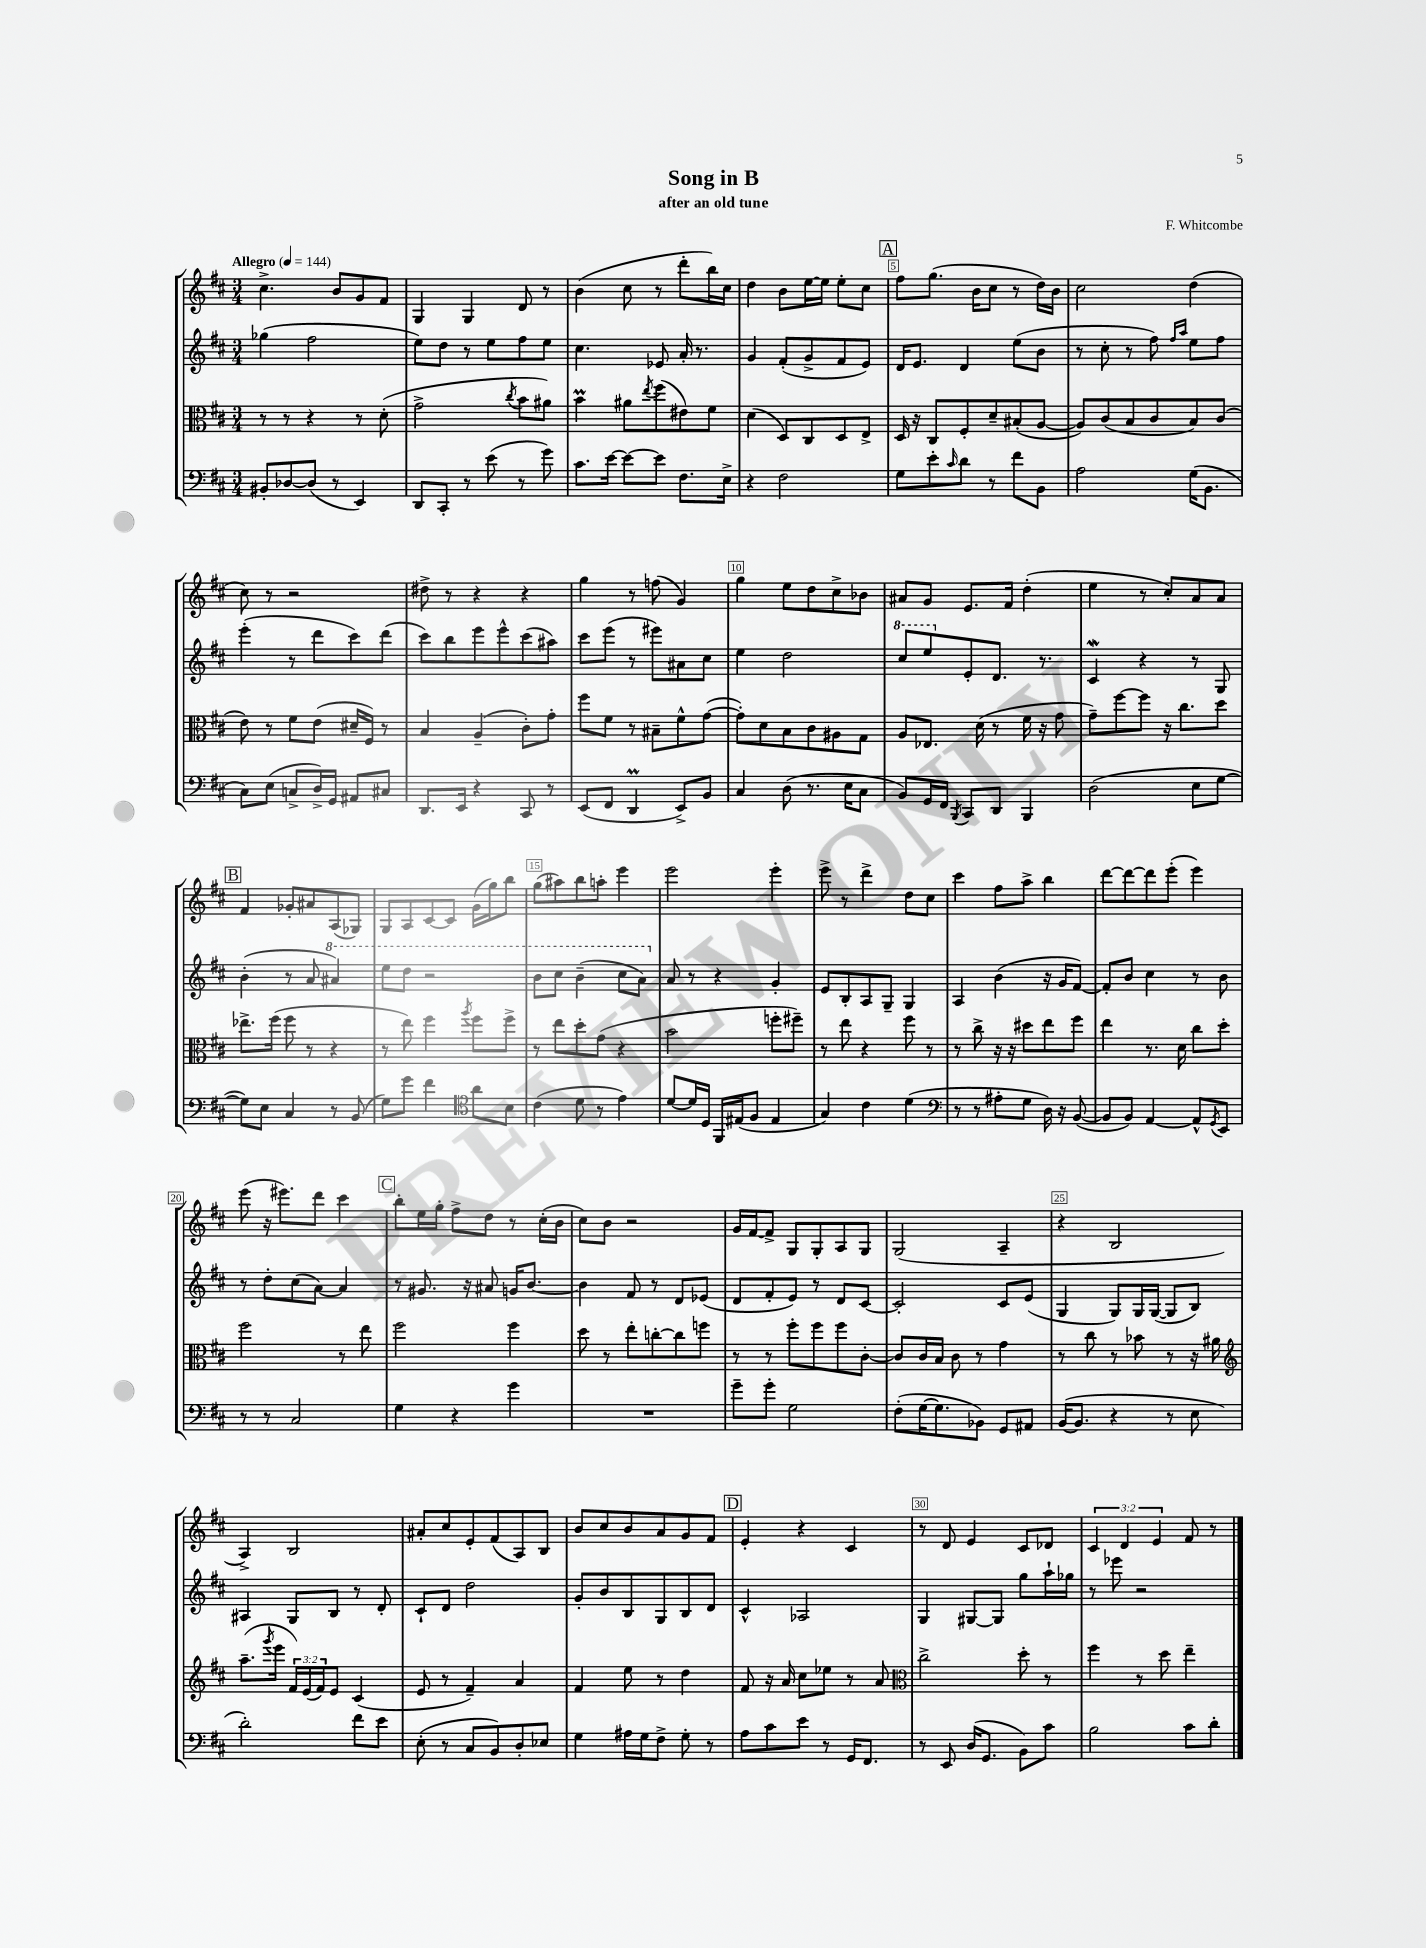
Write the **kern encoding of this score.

**kern	**kern	**kern	**kern
*staff4	*staff3	*staff2	*staff1
*clefF4	*clefC3	*clefG2	*clefG2
*k[f#c#]	*k[f#c#]	*k[f#c#]	*k[f#c#]
*M3/4	*M3/4	*M3/4	*M3/4
*MM144	*MM144	*MM144	*MM144
8BB#'/L	8r	(4gg-\	4.cc#^\
[8D-/	8r	.	.
(8D-/]J	4r	2ff#\	.
8r	.	.	8b/L
4EE/)	8r	.	8g/
.	(8d'\	.	8f#/J
=	=	=	=
8DD/L	2g^\	8ee\L)	4G/
8CC#'/J	.	8dd\J	.
8r	.	8r	4G/
(8e\	.	8ee\L	.
.	8qcc#/	.	.
8r	8b\L	8ff#\	8d/
8g\)	8a#\J)	8ee\J	8r
=	=	=	=
8.c#\L	4b\	4.cc#\	(4b\
[16e\Jk	.	.	.
8e\_L	8a#\L	.	8cc#\
.	8qee/	.	.
8e\]J	(8ff#\	8e-/	8r
8.F#\L	8e#\)	16a'/	8ddd'\L
.	.	8.r	.
.	8f#\J	.	16bb\L)
16E^\Jk	.	.	16cc#\JJ
=	=	=	=
4r	(4d\	4g/	4dd\
2F#\	8D/L)	(8f#'/L	8b\L
.	8C#/	8g^/	[16ee\L
.	.	.	16ee\]JJ
.	8D/	8f#/	8ee'\L
.	8E^/J	8e/J)	8cc#\J
=	=	=	=
8G\L	16D/	16d/LK	8ff#\L
.	16r	8.e/J	.
8e'\	8C#/L	.	(8.gg\J
16qqc#/	.	.	.
8d\J	8F#'/	4d/	.
.	.	.	16b\LK
8r	8d~/	.	8cc#\J
8f#\L	(8B#'/	(8ee\L	8r
8BB\J	[8A/J	8b\J	16dd\LL)
.	.	.	16b\JJ
=	=	=	=
2A\	8A/]L)	8r	2cc#\
.	(8c#/	8cc#'\	.
.	8B/	8r	.
.	8c#/	8ff#\)	.
.	.	16qqff#/LL	.
.	.	16qqaa/JJ	.
(16G\LK	8B/)	8ee\L	(4dd\
8.BB\J	.	.	.
.	(8c#/J	8ff#\J	.
=	=	=	=
8C#\L)	8e\)	(4eee'\	8cc#\)
(8E\J	8r	.	8r
8C^/L	8f#\L	8r	2r
16D^/L)	(8e\J	8ddd\L	.
16GG/JJ	.	.	.
8AA#/L	16d#~/LL	8ccc#\)	.
.	16F#/JJ)	.	.
8C#/J	8r	(8ddd\J	.
=	=	=	=
8.DD/L	4B/	8ccc#\L)	8dd#^\
.	.	8bb\	8r
16EE/Jk	.	.	.
4r	(4A~/	8eee\	4r
.	.	8eee^^\	.
8CC#/	8c#'\L)	(8ccc#\	4r
8r	8g'\J	8aa#\J)	.
=	=	=	=
(8EE/L	8ff#\L	8ccc#\L	4gg\
8FF#/J	8f#\J	(8eee\J	.
4DD/	8r	8r	8r
.	8B#~\L	8eee#\L)	(8ff\
8EE^/L)	8f#^^\	8a#\	4g/)
8BB/J	([8g\J	8cc#\J	.
=	=	=	=
4C#/	8g'\]L)	4ee\	4gg\
.	8d\	.	.
(8D\	8B\	2dd\	8ee\L
8.r	8c#\	.	8dd\
.	8A#\	.	8cc#^\
16E\LK	.	.	.
8C#\J	8G\J	.	8b-\J
=	=	=	=
8BB/L)	8A/L	8ccc#/L	8a#/L
16GG/L	8.E-/J	8eee/	8g/J
16FF#/JJ	.	.	.
8qBBB/	.	.	.
8CC#/L	.	8e'/	8.e/L
.	(16d\	.	.
8DD/J	8r	8.d/J	.
.	.	.	16f#/Jk
4BBB/	16f#\	.	(4dd'\
.	16r	8.r	.
.	8g\	.	.
=	=	=	=
(2D\	8g~\L)	4c#/	4ee\
.	[8ff#\	.	.
.	8ff#\]J	4r	8r
.	16r	.	8cc#'/L)
.	8.cc#\L	.	.
8E\L	.	8r	8a/
[8G\J	8dd\J	8G/	8a/J
=	=	=	=
8G\]L)	8.ee-^\L	(4b'\	4f#/
8E\J	.	.	.
.	(16ff#\Jk	.	.
4C#/	8ff#\	8r	8g-'/L
.	8r	8a/	8a#/
8r	4r	4aa#/)	(8A/
(8BB/	.	.	8G-/J)
=	=	=	=
8G\L)	8r	8eee\L	8G/L
8g\J	8ee\)	8ddd\J	8A/
4f#\	4ff#\	2r	[8c#/
.	.	.	8c#/]J
*clefC4	*	*	*
.	8qaa/	.	.
8a\L	8ff#\L	.	(16g\LL
.	.	.	16gg\J)
8B\J	8ff#^\J	.	8bb\J
=	=	=	=
(4c#\	8r	8bb\L	(8gg\L
.	8ee\L	8ccc#\J	8aa#\)
8d\	8dd'\	(4bb~\	8bb\
8r	(8g\J	.	8aa'\J
4e\)	4r	8ccc#\L	4eee\
.	.	8aa\J)	.
=	=	=	=
[8d/L	2b\	8a/	2eee\
16d/]L	.	8r	.
16D/JJ	.	.	.
16FF#/LL	.	4r	.
(16E#/J	.	.	.
8F#/J	.	.	.
4E#/	8ff'\L	4g'/	4eee'\
.	8ff#~\J)	.	.
=	=	=	=
4G/)	8r	8e/L	8eee^\
.	8ee\	8B'/	8r
4c#\	4r	8A/	4ddd^\
.	.	8G~/J	.
(4d\	8ff#\	4G/	8dd\L
.	8r	.	8cc#\J
=	=	=	=
*clefF4	*	*	*
8r	8r	4A/	4ccc#\
8r	8cc#^\	.	.
8A#'\L	16r	(4b\	8ff#\L
.	16r	.	.
8G\J	8dd#\L	.	8aa^\J
16D\)	8ee\	16r	4bb\
16r	.	16g/LK	.
([8BB/	8ff#\J	[8f#/J)	.
=	=	=	=
8BB/]L	4ee\	8f#'/]L	[8ddd\L
8BB/J)	.	8b/J	8ddd\_
[4AA/	8.r	4cc#\	8ddd\]
.	.	.	(8eee'\J
.	16d\	.	.
8AA^^/]L	8cc#\L	8r	4eee\)
8qGG/	.	.	.
8EE/J	8dd'\J	8b\	.
=	=	=	=
8r	2ff#\	8r	(8eee\
8r	.	8dd'\L	16r
.	.	.	8.eee#\L)
2C#/	.	(8cc#\	.
.	.	[8a\J)	8ddd\J
.	8r	4a/]	4ccc#\
.	8ee\	.	.
=	=	=	=
4G\	2ff#\	8r	8bb'\L
.	.	8.g#/	16ee\L
.	.	.	16gg'\JJ
4r	.	.	8ff#^\L
.	.	16r	.
.	.	8a#/	8dd\J
4g\	4ff#\	16g/LK	8r
.	.	[8.b/J	.
.	.	.	(16cc#'\LL
.	.	.	16b\JJ
=	=	=	=
2.r	8dd\	4b\]	8cc#\L)
.	8r	.	8b\J
.	8ee'\L	8f#/	2r
.	[8cc'\	8r	.
.	8cc\]	8d/L	.
.	8ff\J	(8e-/J	.
=	=	=	=
8g~\L	8r	8d/L	16g/LL
.	.	.	[16f#/J
8g'\J	8r	8f#'/	8f#^/]J
2G\	8ff#'\L	8e/J)	8G/L
.	8ff#\	8r	8G'/
.	8ff#\	8d/L	8A/
.	[8c#'\J	[8c#/J	8G/J
=	=	=	=
(8F#'\L	8c#/]L	2c#'/]	(2G/
[16G\K	16c#/L	.	.
8.G\]	16B/JJ	.	.
.	8c#\	.	.
8BB-\J)	8r	.	.
8GG/L	4g\	8c#/L	4A~/
8AA#/J	.	(8e/J	.
=	=	=	=
([16BB/LK	8r	4G/	4r
8.BB/]J	.	.	.
.	8cc#\	.	.
4r	8r	8G/L)	2B/
.	8b-\	16G/L	.
.	.	([16G/JJ	.
8r	8r	8G/]L	.
8E\	16r	8B/J)	.
.	16a#\	.	.
=	=	=	=
*	*clefG2	*	*
2d'\)	(8.aa~\L	4A#/	4A^/)
.	8qggg/	.	.
.	16eee\Jk	.	.
.	24f#/LL)	8G/L	2B/
.	(24e/	.	.
.	24f#/J)	.	.
.	8e/J	8B/J	.
8f#\L	(4c#/	8r	.
8e\J	.	8d'/	.
=	=	=	=
(8E'\	8e/	8c#`/L	8a#'/L
8r	8r	8d/J	8cc#/
8C#/L	4f#~/)	2dd\	8e'/
8BB/)	.	.	(8f#/
8D'/	4a/	.	8A/)
8E-/J	.	.	8B/J
=	=	=	=
4G\	4f#/	8g'/L	8b/L
.	.	8b/	8cc#/
16A#\LL	8ee\	8B/	8b/
16G\J	.	.	.
8F#^\J	8r	8G/	8a/
8G'\	4dd\	8B/	8g/
8r	.	8d/J	8f#/J
=	=	=	=
8A\L	8f#/	4c#^^/	4e'/
8c#\	16r	.	.
.	16a/	.	.
8e\J	8cc#\L	2A-/	4r
8r	8ee-\J	.	.
16GG/LK	8r	.	4c#/
8.FF#/J	.	.	.
.	8a/	.	.
=	=	=	=
*	*clefC3	*	*
8r	2cc#^\	4G/	8r
8EE/	.	.	8d/
(16D/LK	.	[8G#/L	4e/
8.GG/J	.	.	.
.	.	8G#/]J	.
8BB\L)	8dd'\	8gg\L	8c#/L
8c#\J	8r	16aa`\L	8d-/J
.	.	16gg-\JJ	.
=	=	=	=
2B\	4ff#\	8r	6c#/
.	.	8eee-\	.
.	.	.	6d/
.	8r	2r	.
.	.	.	6e/
.	8dd\	.	.
8c#\L	4ee~\	.	8f#/
8d'\J	.	.	8r
==	==	==	==
*-	*-	*-	*-
